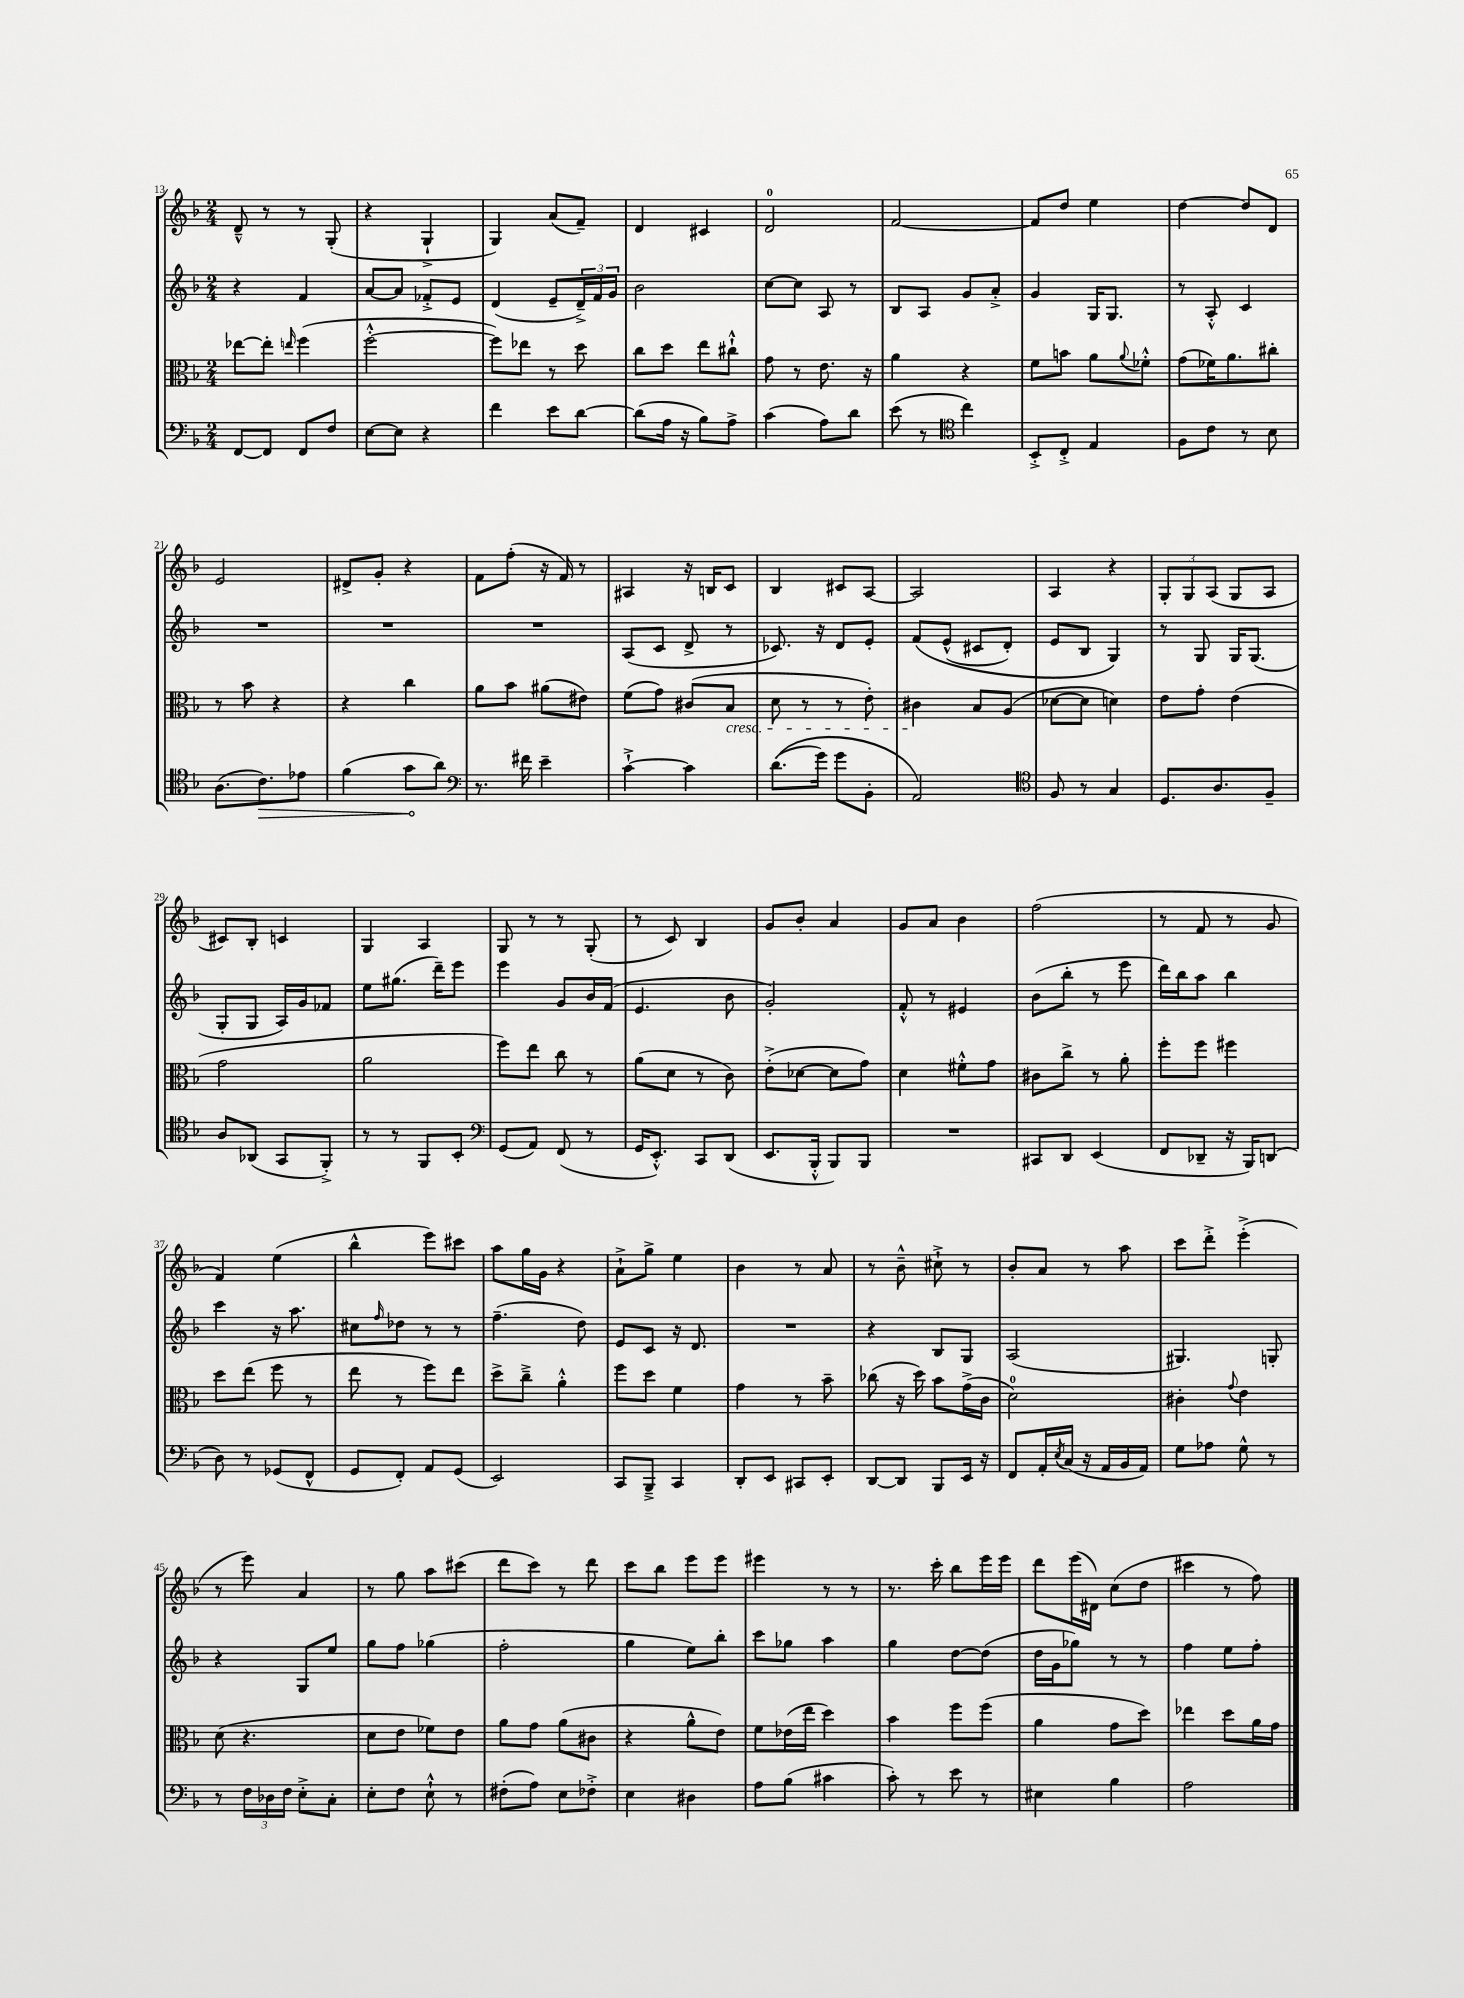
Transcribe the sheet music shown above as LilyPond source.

<<
\new StaffGroup <<
\new Staff = "s0" {
    \clef treble \key f \major \numericTimeSignature \time 2/4
    d'8---^ r8 r8 g8-.( |
    r4 g4-!-> |
    g4) a'8( f'8--) |
    d'4 cis'4 |
    d'2-0 |
    f'2~ |
    f'8 d''8 e''4 |
    d''4~ d''8 d'8 |
    e'2 |
    dis'8-> g'8-. r4 |
    f'8 f''8-.( r16 f'16) r8 |
    ais4 r16 b16 c'8 |
    bes4 cis'8 a8~ |
    a2 |
    a4 r4 |
    \tuplet 3/2 { g8-. g8 a8( } g8 a8 |
    cis'8) bes8-. c'4 |
    g4 a4 |
    g8 r8 r8 g8-.( |
    r8 c'8) bes4 |
    g'8 bes'8-. a'4 |
    g'8 a'8 bes'4 |
    f''2( |
    r8 f'8 r8 g'8 |
    f'4) e''4( |
    bes''4-^ e'''8) cis'''8 |
    a''8 g''16 g'16 r4 |
    a'8-!-> g''8-> e''4 |
    bes'4 r8 a'8 |
    r8 bes'8---^ cis''8-!-> r8 |
    bes'8-. a'8 r8 a''8 |
    c'''8 d'''8-.-> e'''4-.->( |
    r8 e'''8) a'4 |
    r8 g''8 a''8 cis'''8( |
    d'''8 c'''8) r8 d'''8 |
    c'''8 bes''8 e'''8 e'''8 |
    eis'''4 r8 r8 |
    r8. c'''16-. bes''8 e'''16 e'''16 |
    d'''8 e'''16( dis'16) c''8( d''8 |
    cis'''4 r8 f''8) \bar "|." |
}
\new Staff = "s1" {
    \clef treble \key f \major \numericTimeSignature \time 2/4
    r4 f'4 |
    a'8~ a'8 fes'8-.-> e'8 |
    d'4( e'8-- \tuplet 3/2 { d'16--->) f'16 g'16 } |
    bes'2 |
    c''8~ c''8 a8 r8 |
    bes8 a8 g'8 a'8-.-> |
    g'4 g16 g8. |
    r8 a8-.-^ c'4 |
    R2 |
    R2 |
    R2 |
    a8( c'8 d'8-> r8 |
    ces'8.) r16 d'8 e'8-. |
    f'8\( e'8-^( cis'8 d'8-.) |
    e'8 bes8 g4\) |
    r8 g8 g16 g8.( |
    g8-. g8 a16) g'16 fes'8 |
    e''8 gis''8.( d'''16--) e'''8 |
    e'''4 g'8 bes'16 f'16( |
    e'4. bes'8 |
    g'2-.) |
    f'8-.-^ r8 eis'4 |
    bes'8( bes''8-. r8 e'''8 |
    d'''16) bes''16 a''8 bes''4 |
    c'''4 r16 a''8. |
    cis''8 \grace { f''16 } des''8 r8 r8 |
    f''4.--( d''8) |
    e'8 c'8 r16 d'8. |
    R2 |
    r4 bes8 g8 |
    a2( |
    gis4.) g8-. |
    r4 g8 e''8 |
    g''8 f''8 ges''4( |
    f''2-. |
    g''4 e''8) bes''8-. |
    c'''8 ges''8 a''4 |
    g''4 d''8~ d''8( |
    d''16 g'16 ges''8) r8 r8 |
    f''4 e''8 f''8-. \bar "|." |
}
\new Staff = "s2" {
    \clef alto \key f \major \numericTimeSignature \time 2/4
    ees''8~ ees''8-. \grace { e''16 } f''4( |
    f''2~-.-^ |
    f''8) ees''8 r8 d''8 |
    c''8 d''8 e''8 cis''8-!-^ |
    g'8 r8 e'8. r16 |
    a'4 r4 |
    f'8 b'8 a'8 \appoggiatura { a'8 } fes'8-.-^ |
    g'8( fes'16) a'8. cis''8-. |
    r8 bes'8 r4 |
    r4 c''4 |
    a'8 bes'8 ais'8( eis'8) |
    f'8( g'8) cis'8( bes8\cresc |
    d'8 r8 r8 e'8-.) |
    cis'4\! bes8 a8( |
    des'8~ des'8 d'4) |
    e'8 g'8-. e'4( |
    g'2 |
    a'2 |
    f''8) e''8 c''8 r8 |
    a'8( d'8 r8 c'8) |
    e'8-.->( des'8~ des'8 g'8) |
    d'4 fis'8-.-^ g'8 |
    cis'8 c''8-> r8 a'8-. |
    f''8-. f''8 fis''4 |
    d''8 e''8( f''8 r8 |
    e''8 r8 f''8) e''8 |
    d''8-> c''8---> a'4-.-^ |
    f''8 d''8 f'4 |
    g'4 r8 bes'8-- |
    ces''8( r16 d''16) bes'8 g'16->( c'16 |
    d'2-0) |
    cis'4-. \appoggiatura { g'8 } e'4 |
    d'8( r4. |
    d'8 e'8 fes'8) e'8 |
    a'8 g'8 a'8( cis'8 |
    r4 a'8-^ e'8) |
    f'8 ees'16( e''16 d''4) |
    bes'4 f''8 f''8( |
    a'4 g'8 d''8) |
    ees''4 d''8 a'16 g'16 \bar "|." |
}
\new Staff = "s3" {
    \clef bass \key f \major \numericTimeSignature \time 2/4
    f,8~ f,8 f,8 f8 |
    e8~ e8 r4 |
    f'4 e'8 d'8~ |
    d'8( a16 r16 bes8) a8-> |
    c'4( a8) d'8 |
    e'8( r8 \clef tenor c''4) |
    bes,8-.-> c8-.-> e4 |
    f8 c'8 r8 bes8 |
    a8.( \once \override Hairpin.circled-tip = ##t c'8.\>) ees'8 |
    f'4( g'8\! a'8) |
    \clef bass r8. fis'16 e'4-- |
    c'4~-!-> c'4 |
    d'8.(\( g'16) g'8 bes,8-. |
    a,2\) |
    \clef tenor f8 r8 g4 |
    d8. a8. f8-- |
    a8 aes,8( g,8 f,8-.->) |
    r8 r8 f,8 bes,8-. |
    \clef bass g,8( a,8) f,8( r8 |
    g,16 e,8.-.-^) c,8 d,8( |
    e,8. bes,,16-.-^ bes,,8) bes,,8 |
    R2 |
    cis,8 d,8 e,4( |
    f,8 des,8-- r16 bes,,16) d,8( |
    d8) r8 ges,8( f,8-^ |
    g,8 f,8-.) a,8 g,8( |
    e,2) |
    c,8 bes,,8---> c,4 |
    d,8-. e,8 cis,8 e,8-. |
    d,8~ d,8 bes,,8 e,16 r16 |
    f,8 a,16-. \acciaccatura { e8 } c16( r16 a,16 bes,16 a,16) |
    g8 aes8 g8-^ r8 |
    r8 \tuplet 3/2 { f16 des16 f16 } e8-.-> c8-. |
    e8-. f8 e8-!-^ r8 |
    fis8-.( a8) e8 fes8-.-> |
    e4 dis4 |
    a8 bes8( cis'4 |
    c'8-.) r8 e'8 r8 |
    eis4 bes4 |
    a2 \bar "|." |
}
>>
>>
\layout { \context { \Score currentBarNumber = #13 } }
